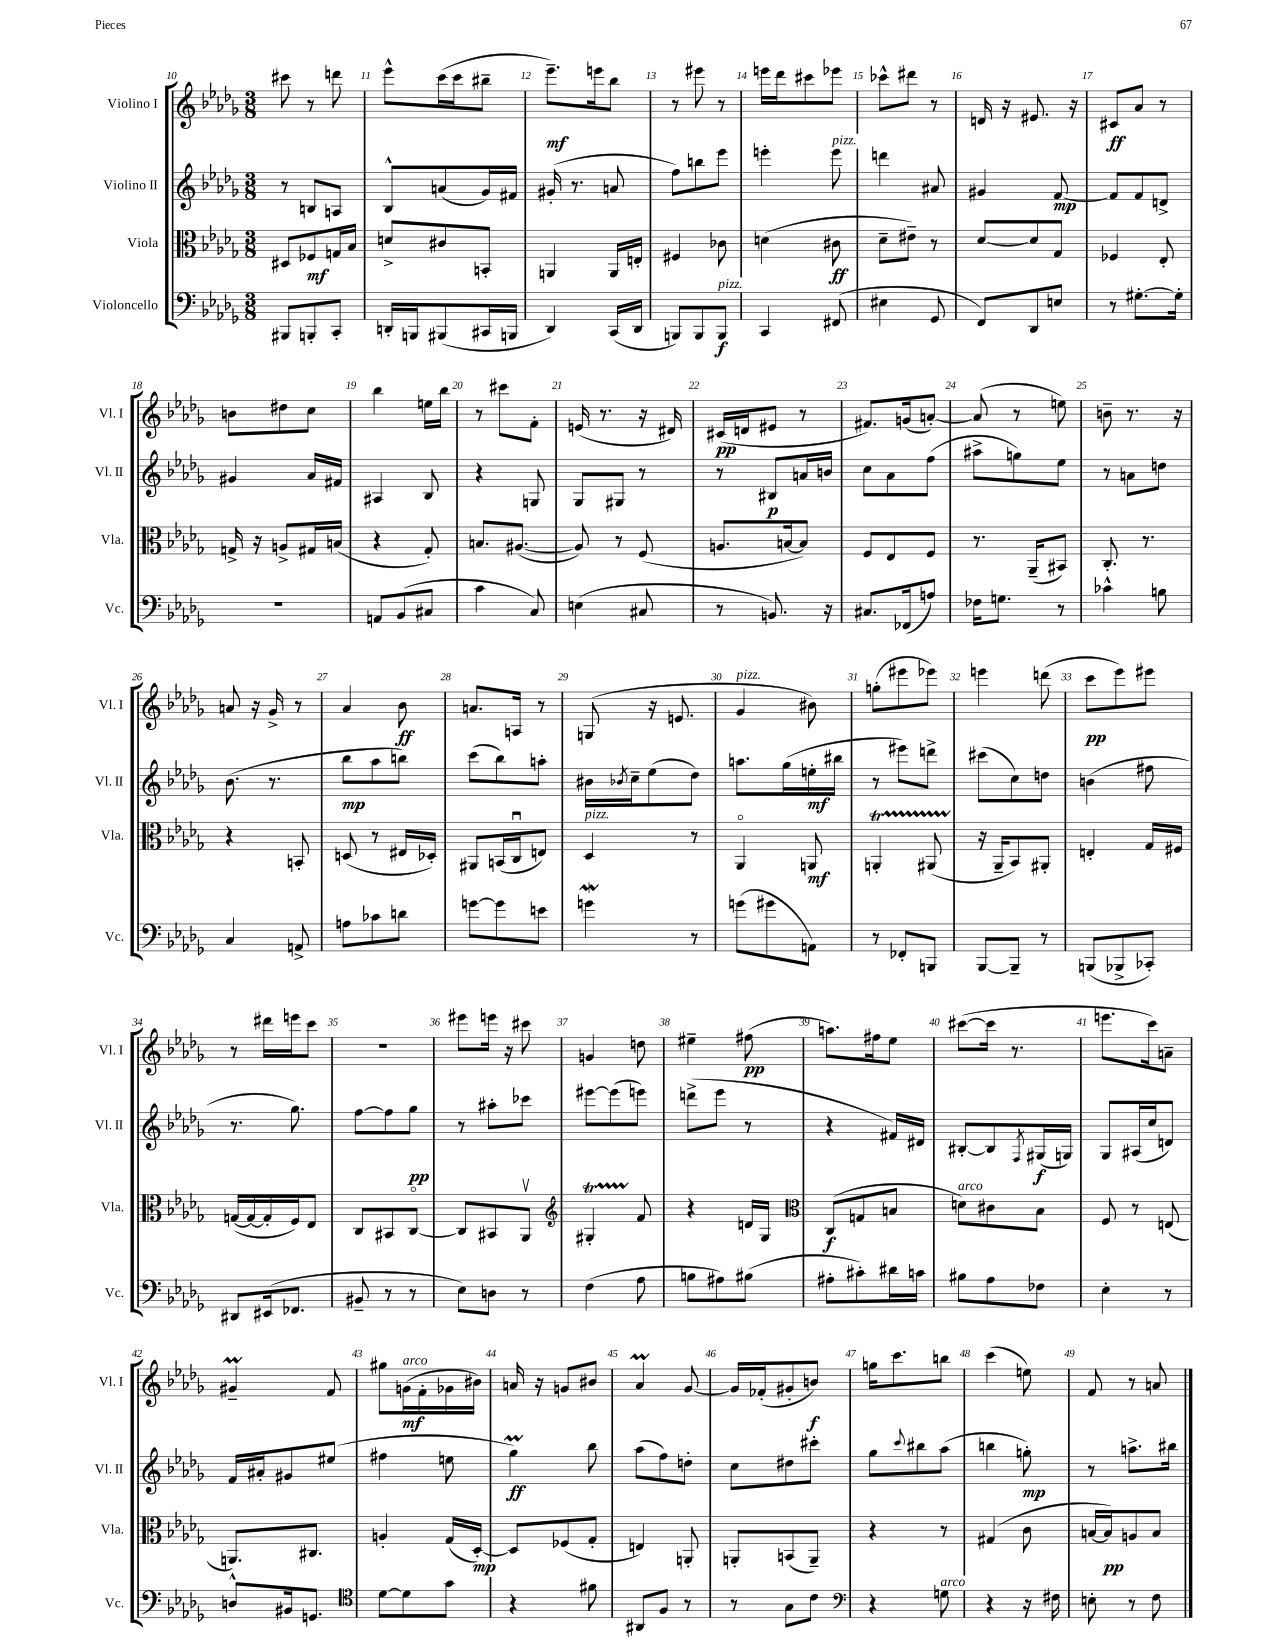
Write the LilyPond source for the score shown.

<<
\new StaffGroup <<
\new Staff = "s0" \with { instrumentName = "Violino I" shortInstrumentName = "Vl. I" } {
    \clef treble \key des \major \numericTimeSignature \time 3/8
    cis'''8 r8 d'''8 |
    ees'''8-^ c'''16( c'''16 bis''8-- |
    ees'''8.--\mf) e'''16 bes''8 |
    r8 eis'''8 r8 |
    e'''16 des'''16 cis'''8 ees'''8 |
    ces'''8-^ dis'''8 r8 |
    d'16 r16 eis'8. r16 |
    cis'8\ff aes'8 r8 |
    b'8 dis''8 c''8 |
    bes''4 e''16 bes''16 |
    r8 cis'''8 f'8-. |
    e'16( r8. r16 dis'16) |
    cis'16\pp( d'16 eis'8 r8 |
    fis'8.) g'16( a'8~-.) |
    a'8( r8 e''8) |
    b'8-- r8. r16 |
    a'8 r16 ges'16-> r8 |
    aes'4 bes'8\ff |
    a'8. a16 r8 |
    g8( r16 e'8. |
    ges'4^\markup { \italic "pizz." } bis'8) |
    g''8-.( eis'''8 ees'''8) |
    e'''4 d'''8( |
    c'''8\pp ees'''8) eis'''8 |
    r8 dis'''16 e'''16 c'''8 |
    r4. |
    eis'''8 e'''16 r16 cis'''8 |
    g'4 d''8 |
    eis''4-- fis''8\pp( |
    a''8.) fis''16 ees''8 |
    cis'''8~( cis'''16 r8. |
    e'''8. c'''16) a'8-- |
    gis'4--\prall f'8 |
    gis''8 g'16\mf^\markup { \italic "arco" }( f'16-. ges'16 bis'16) |
    a'16 r16 g'8 bis'8 |
    aes'4\prall ges'8~ |
    ges'16 fes'16-.( gis'8-. b'8\f) |
    g''16 c'''8. b''8 |
    c'''4( e''8) |
    f'8 r8 a'8 \bar "|." |
}
\new Staff = "s1" \with { instrumentName = "Violino II" shortInstrumentName = "Vl. II" } {
    \clef treble \key des \major \numericTimeSignature \time 3/8
    r8 b8 a8 |
    bes8-^ a'8( ges'16) fis'16 |
    gis'16-.( r8. a'8 |
    f''8) b''8 ees'''8 |
    e'''4-. e'''8^\markup { \italic "pizz." } |
    d'''4 ais'8 |
    gis'4 f'8~\mp |
    f'8 f'8 d'8-> |
    gis'4 aes'16 fis'16 |
    ais4 bes8 |
    r4 g8 |
    ges8 gis8 r8 |
    r8 bis8\p a'16 b'16 |
    c''8 aes'8 f''8( |
    ais''8-> g''8) ees''8 |
    r8 a'8 d''8 |
    bes'8.( r8. |
    bes''8\mp aes''8 b''8) |
    c'''8( bes''8) a''8-. |
    bis'16 \acciaccatura { bes'8 } c''16-- ees''8( des''8) |
    a''8. ges''16( e''16-.\mf bis''16 |
    r8 eis'''8) d'''8-> |
    cis'''8( c''8) d''8 |
    b'4( fis''8 |
    r8. ges''8.) |
    f''8~ f''8 ges''8\pp |
    r8 ais''8-. ces'''8 |
    eis'''8~ eis'''8( e'''8) |
    d'''8->( ees'''8 r8 |
    r4 fis'16) dis'16 |
    bis8~-. bis8 \acciaccatura { f8 } gis16\f( g16) |
    ges8 ais16( c''16 d'8) |
    f'16 ais'16-. gis'8 eis''8( |
    fis''4 e''8 |
    ges''4\prall\ff) bes''8 |
    aes''8( f''8) d''8-. |
    c''8 dis''8 cis'''8-. |
    ges''8 \appoggiatura { c'''8 } bis''8 aes''8( |
    b''4 g''8-.\mp) |
    r8 a''8.-> bis''16 \bar "|." |
}
\new Staff = "s2" \with { instrumentName = "Viola" shortInstrumentName = "Vla." } {
    \clef alto \key des \major \numericTimeSignature \time 3/8
    dis8 fes8\mf g16 bes16 |
    d'8-> cis'8 b,8-. |
    a,4 a,16 e16-. |
    fis4 ces'8 |
    d'4( cis'8\ff |
    des'8-- eis'8--) r8 |
    des'8~ des'8 ges8 |
    fes4 ees8-. |
    g16-> r16 a8-> gis16 b16( |
    r4 ges8-.) |
    b8. ais8.~( |
    ais8) r8 f8( |
    a8. b16~ b8) |
    f8 ees8 f8 |
    r8. aes,16--( bis,8) |
    c8.-. r8. |
    r4 b,8-. |
    d8( r8 eis16 des16-.) |
    ais,8 b,16( c16\downbow e8) |
    des4^\markup { \italic "pizz." } r8 |
    aes,4\flageolet a,8\mf |
    a,4-.\startTrillSpan ais,8( |
    r16\stopTrillSpan aes,16-- bes,8) ais,8-. |
    e4-. ges16 fis16 |
    g16~( g16~ g16-. f16) ees8 |
    c8 bis,8 c8~\flageolet |
    c8 bis,8 aes,8\upbow |
    \clef treble gis4-.\startTrillSpan f'8\stopTrillSpan |
    r4 d'16 ges16 |
    \clef alto c8\f( g8 b8 |
    d'8^\markup { \italic "arco" }) cis'8 bes8 |
    f8 r8 e8( |
    a,8.) cis8. |
    a4-. ges16( des16~-.\mp) |
    des8 fes8( ges8-. |
    e4) a,8-. |
    a,8-. b,8( a,8--) |
    r4 r8 |
    gis4( c'8 |
    b16~ b16\pp) a8 b8 \bar "|." |
}
\new Staff = "s3" \with { instrumentName = "Violoncello" shortInstrumentName = "Vc." } {
    \clef bass \key des \major \numericTimeSignature \time 3/8
    bis,,8 b,,8-. c,8-. |
    d,16-. b,,16 bis,,8( cis,16 b,,16 |
    des,4) c,16( des,16 |
    b,,8) b,,8 b,,8\f^\markup { \italic "pizz." } |
    c,4 fis,8( |
    eis4 ges,8 |
    f,8) des,8 e8 |
    r8 gis8.~-. gis16-. |
    R4. |
    a,8 bes,8( cis8 |
    c'4 c8) |
    e4( cis8 |
    r8 b,8.) r16 |
    cis8. fes,16( a8) |
    fes16 g8. r8 |
    ces'4-^ b8 |
    c4 a,8-> |
    a8 ces'8 d'8 |
    g'8~ g'8 e'8 |
    g'4\mordent r8 |
    g'8( gis'8 a,8) |
    r8 fes,8-. b,,8 |
    bes,,8~ bes,,8-- r8 |
    b,,8( bes,,8-> ces,8-.) |
    dis,8 eis,16( fes,8. |
    bis,8-- r8 r8 |
    ees8) d8 r8 |
    f4( aes8 |
    b8 ais8) bis8( |
    ais8-. cis'8-.) dis'16 c'16 |
    bis8 aes8 fes8 |
    ees4-. r8 |
    d8-^ bis,16 g,8. |
    \clef tenor des'8~ des'8 ges'8 |
    r4 fis'8 |
    ais,8 f8 r8 |
    r8 ges8 c'8 |
    \clef bass r4 g8^\markup { \italic "arco" } |
    r4 r16 fis16 |
    e8-. r8 f8 \bar "|." |
}
>>
>>
\layout { \context { \Score currentBarNumber = #10 \override BarNumber.break-visibility = ##(#f #t #t) barNumberVisibility = #all-bar-numbers-visible } }
